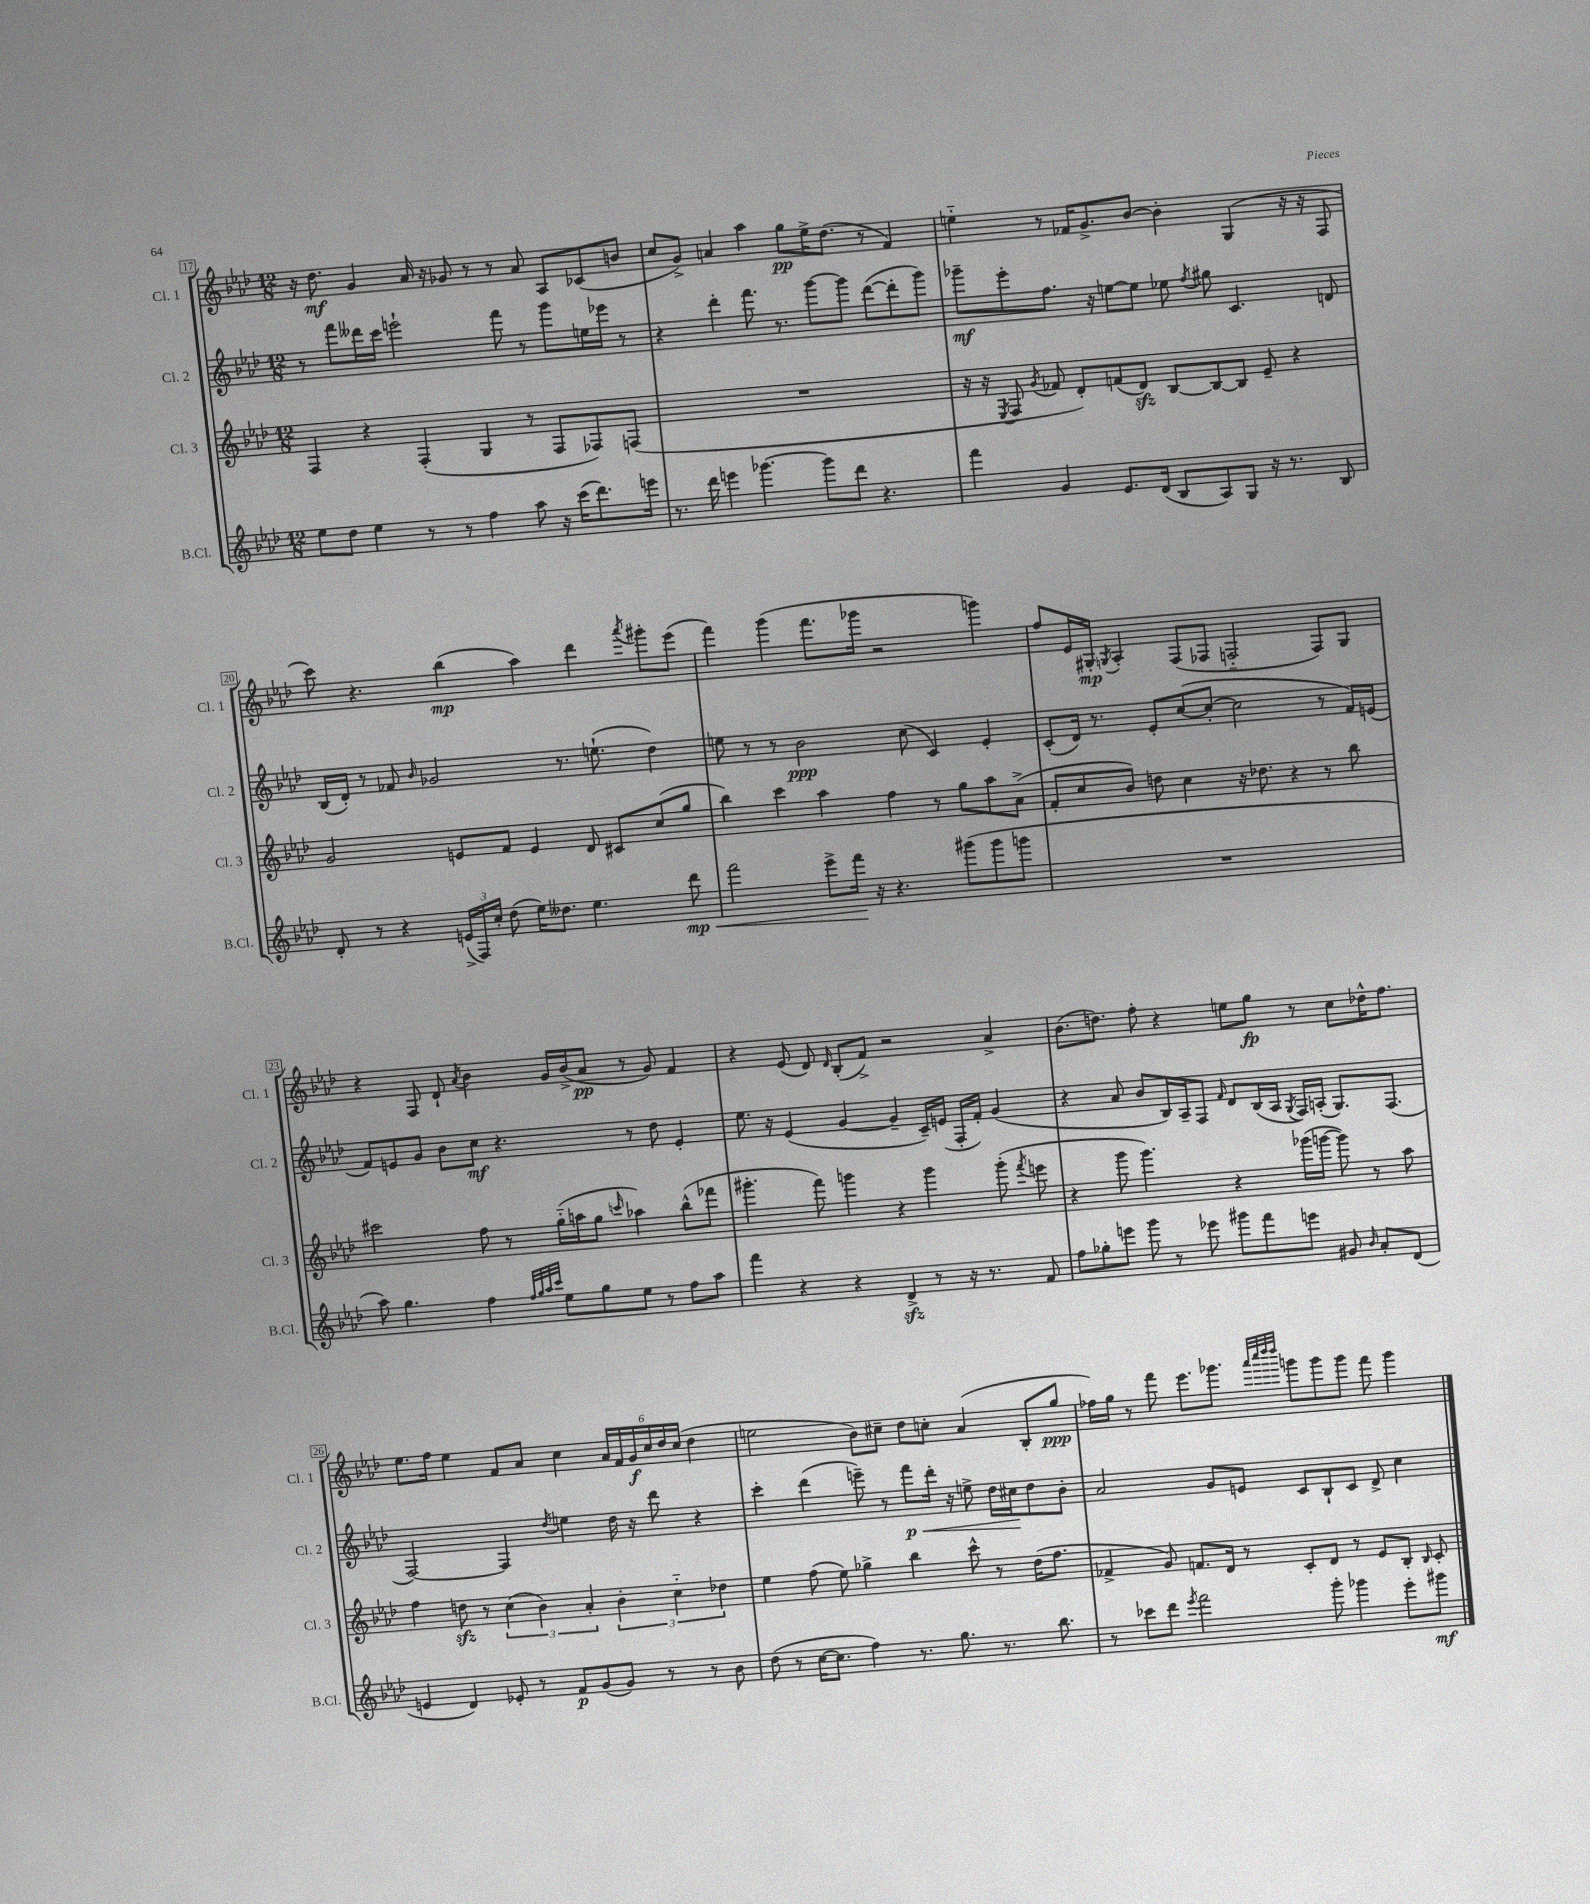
<<
\new StaffGroup <<
\new Staff = "s0" \with { instrumentName = "Cl. 1" shortInstrumentName = "Cl. 1" } {
    \clef treble \key aes \major \numericTimeSignature \time 12/8
    \autoBeamOff r16 des''8.\mf g'4 aes'16 r16 ges'8 r8 r8 aes'8 aes8[ ces'8( b'8] |
    c''8[ g'8]->) a'4 aes''4 g''8[\pp ees''16-> des''8.]( r8 f'4) |
    e''4-_ r8 fes'16[ g'8.-> bes'8]~ bes'4-. g4( r16 r16 f8 |
    c'''8) r4. bes''4\mp( aes''4) des'''4 \acciaccatura { aes'''8 } gis'''8[-. ees'''8]( |
    f'''4) g'''4( f'''8.[ ges'''16] r2 g'''4) |
    f''8[ ees'16 gis16]-.\mp \acciaccatura { g8 } aes4-. f8[( fes8] f2-_ f8[) g8] |
    r4 f8 des'8-! \acciaccatura { aes'8 } bes'4 g'16[ bes'16->( aes'8]\pp r8 g'8) f'4 |
    r4 ees'8( des'8) \grace { des'16 } bes8[-.( f'8]->) r2 aes'4-> |
    bes'8.[( d''8.]) f''8-. r4 e''8[ g''8]\fp r8 c''8[ des''16-^ f''8.] |
    ees''8.[ f''16] ees''4 f'8[ aes'8] c''4 \tuplet 6/4 { aes'16[ f'16 g'16\f c''16 des''16 c''16]( } des''4 |
    e''2 bes'8[) cis''8]-- des''8[ c''8]-. aes'4( bes8[-. g''8]\ppp |
    fes''16[) g''16] r8 f'''8 ees'''8.[ ges'''8.] \grace { aes'''32[ c''''32 des''''32 des''''32] } g'''8[ g'''8 g'''8] f'''8 g'''4 \bar "|." |
}
\new Staff = "s1" \with { instrumentName = "Cl. 2" shortInstrumentName = "Cl. 2" } {
    \clef treble \key aes \major \numericTimeSignature \time 12/8
    \autoBeamOff r8 f'''8[ deses'''16 c'''16] e'''2-! f'''8 r8 g'''8[ e''16 ees'''16] r8 |
    r4 des'''4-. f'''8. r8. g'''8[~ g'''8] des'''8[~( des'''8-. g'''8]) |
    ges'''8[--\mf ees'''8-. f''8.] r16 e''8[~ e''8] ees''8 \acciaccatura { f''8 } gis''8 c'4. d'8 |
    bes16[( des'16]-.) r8 fes'8 \grace { bes'16 } ges'2 r8. e''8.-!( des''4) |
    e''8 r8 r8 bes'2\ppp c''8( c'4) ees'4-. |
    c'8[-.( des'16]) r8. ees'8[-. c''8~( c''8]~-. c''2 r8 f'16[) e'16]( |
    f'8[) e'8 g'8] bes'8[ c''8]\mf r4. r8 des''8 e'4-. |
    ees''8. r16 ees'4( g'4~ g'4-- c'16[--) e'16]( f16[-. f'16]-.) g'4( |
    r4 aes'8 bes'8[ bes16) aes16-- f8] \grace { f'16 } des'8[ bes16( aes16] \acciaccatura { g8 } f16[) a16]-.( g8.[) f8.]( |
    f2~) f4 \acciaccatura { des''8 } e''4 des''16 r16 des'''8 r4 |
    c'''4-. des'''4( e'''8--) r8 f'''8[\p\< des'''16]-. r16 e''8-> des''16[ cis''16\! des''8 bes'8]-. |
    aes'2 g'8[ e'8] c'8[ bes8-! c'8] des'8-> c''4 \bar "|." |
}
\new Staff = "s2" \with { instrumentName = "Cl. 3" shortInstrumentName = "Cl. 3" } {
    \clef treble \key aes \major \numericTimeSignature \time 12/8
    \autoBeamOff f4 r4 f4-.( g4 r8 f8[ fes8) f8]( |
    R1. |
    r16 r16 \acciaccatura { ees8 } f8 \acciaccatura { g'8 } fes'8 des'8[-.) f'8( des'8]\sfz) bes8[~ bes8~ bes8] ees'8-- r4 |
    g'2 e'8[ f'8] e'4 des'8 cis'8[ c''8( g''8] |
    bes''4) c'''4 aes''4 f''4 r8 g''8[ aes''8 aes'8]->( |
    f'8[-. c''8 bes'8]) d''8 c''4 r16 des''8. r4 r8 bes''8 |
    cis'''2 f''8 r8 g''16[-_( a''16 g''8] \grace { c'''16 } aes''4) bes''8[-^( fes'''8] |
    gis'''4.-. f'''8) g'''4 r4 g'''4 g'''8-.( \acciaccatura { f'''8 } e'''8 |
    r4 g'''8 g'''4.) r4 ges'''16[( g'''16]~ g'''8) r8 aes''8 |
    f''4 d''8\sfz r8 \tuplet 3/2 { c''4( bes'4) aes'4-. } \tuplet 3/2 { bes'4-. c''4-_ des''4 } |
    ees''4 f''8( ees''8) ges''4-> bes''4 c'''8-^ r8 des''16[( f''8.] |
    fes'4-> g'8) f'8.[ des'16] r8 c'8[-. des'8] r8 ees'8[ bes8]-. \grace { bes16 } c'8-. \bar "|." |
}
\new Staff = "s3" \with { instrumentName = "B.Cl." shortInstrumentName = "B.Cl." } {
    \clef treble \key aes \major \numericTimeSignature \time 12/8
    \autoBeamOff ees''8[ des''8] ees''4 r8 r8 f''4 aes''8 r16 c'''16[( des'''8.) e'''16] |
    r8. des'''16 e'''4 ges'''4.~ ges'''8[ des'''8] r4. |
    f'''4 g'4 ees'8.[ des'16]( bes8[ aes8) g8] r16 r8. bes8 |
    des'8-. r8 r4 \tuplet 3/2 { e'16[->( f16) c''16]-. } des''8( ees''16[) deses''8.] ees''4. des'''8\mp\< |
    f'''2 ees'''8[-> f'''16]\! r16 r4. gis'''8[( gis'''8 g'''8] |
    R1. |
    aes''8) g''4. f''4 \grace { f''32[ g''32 aes''32 c'''32] } ees''8[ g''8 ees''8] r8 f''8[ aes''8] |
    f'''4 r4 r4 des'4->\sfz r8 r16 r8. f'8 |
    f''8[ ges''8-. e'''8] g'''8 r8 ees'''8 gis'''8[ f'''8 e'''8] gis'8 \grace { bes'16 } aes'8[-. des'8]( |
    e'4 des'4) ees'8-. r8 f'8[\p g'8( g'8]) r8 r8 bes'8 |
    des''8( r8 c''16[~ c''8.] f''4) r8. g''8. r8. bes''8. |
    r8 ces'''8[ des'''8] \acciaccatura { ees'''8 } f'''2 g'''8-. ges'''4 ees'''8[-. gis'''8]\mf \bar "|." |
}
>>
>>
\layout { \context { \Score currentBarNumber = #17 \override BarNumber.stencil = #(make-stencil-boxer 0.1 0.3 ly:text-interface::print) } }
